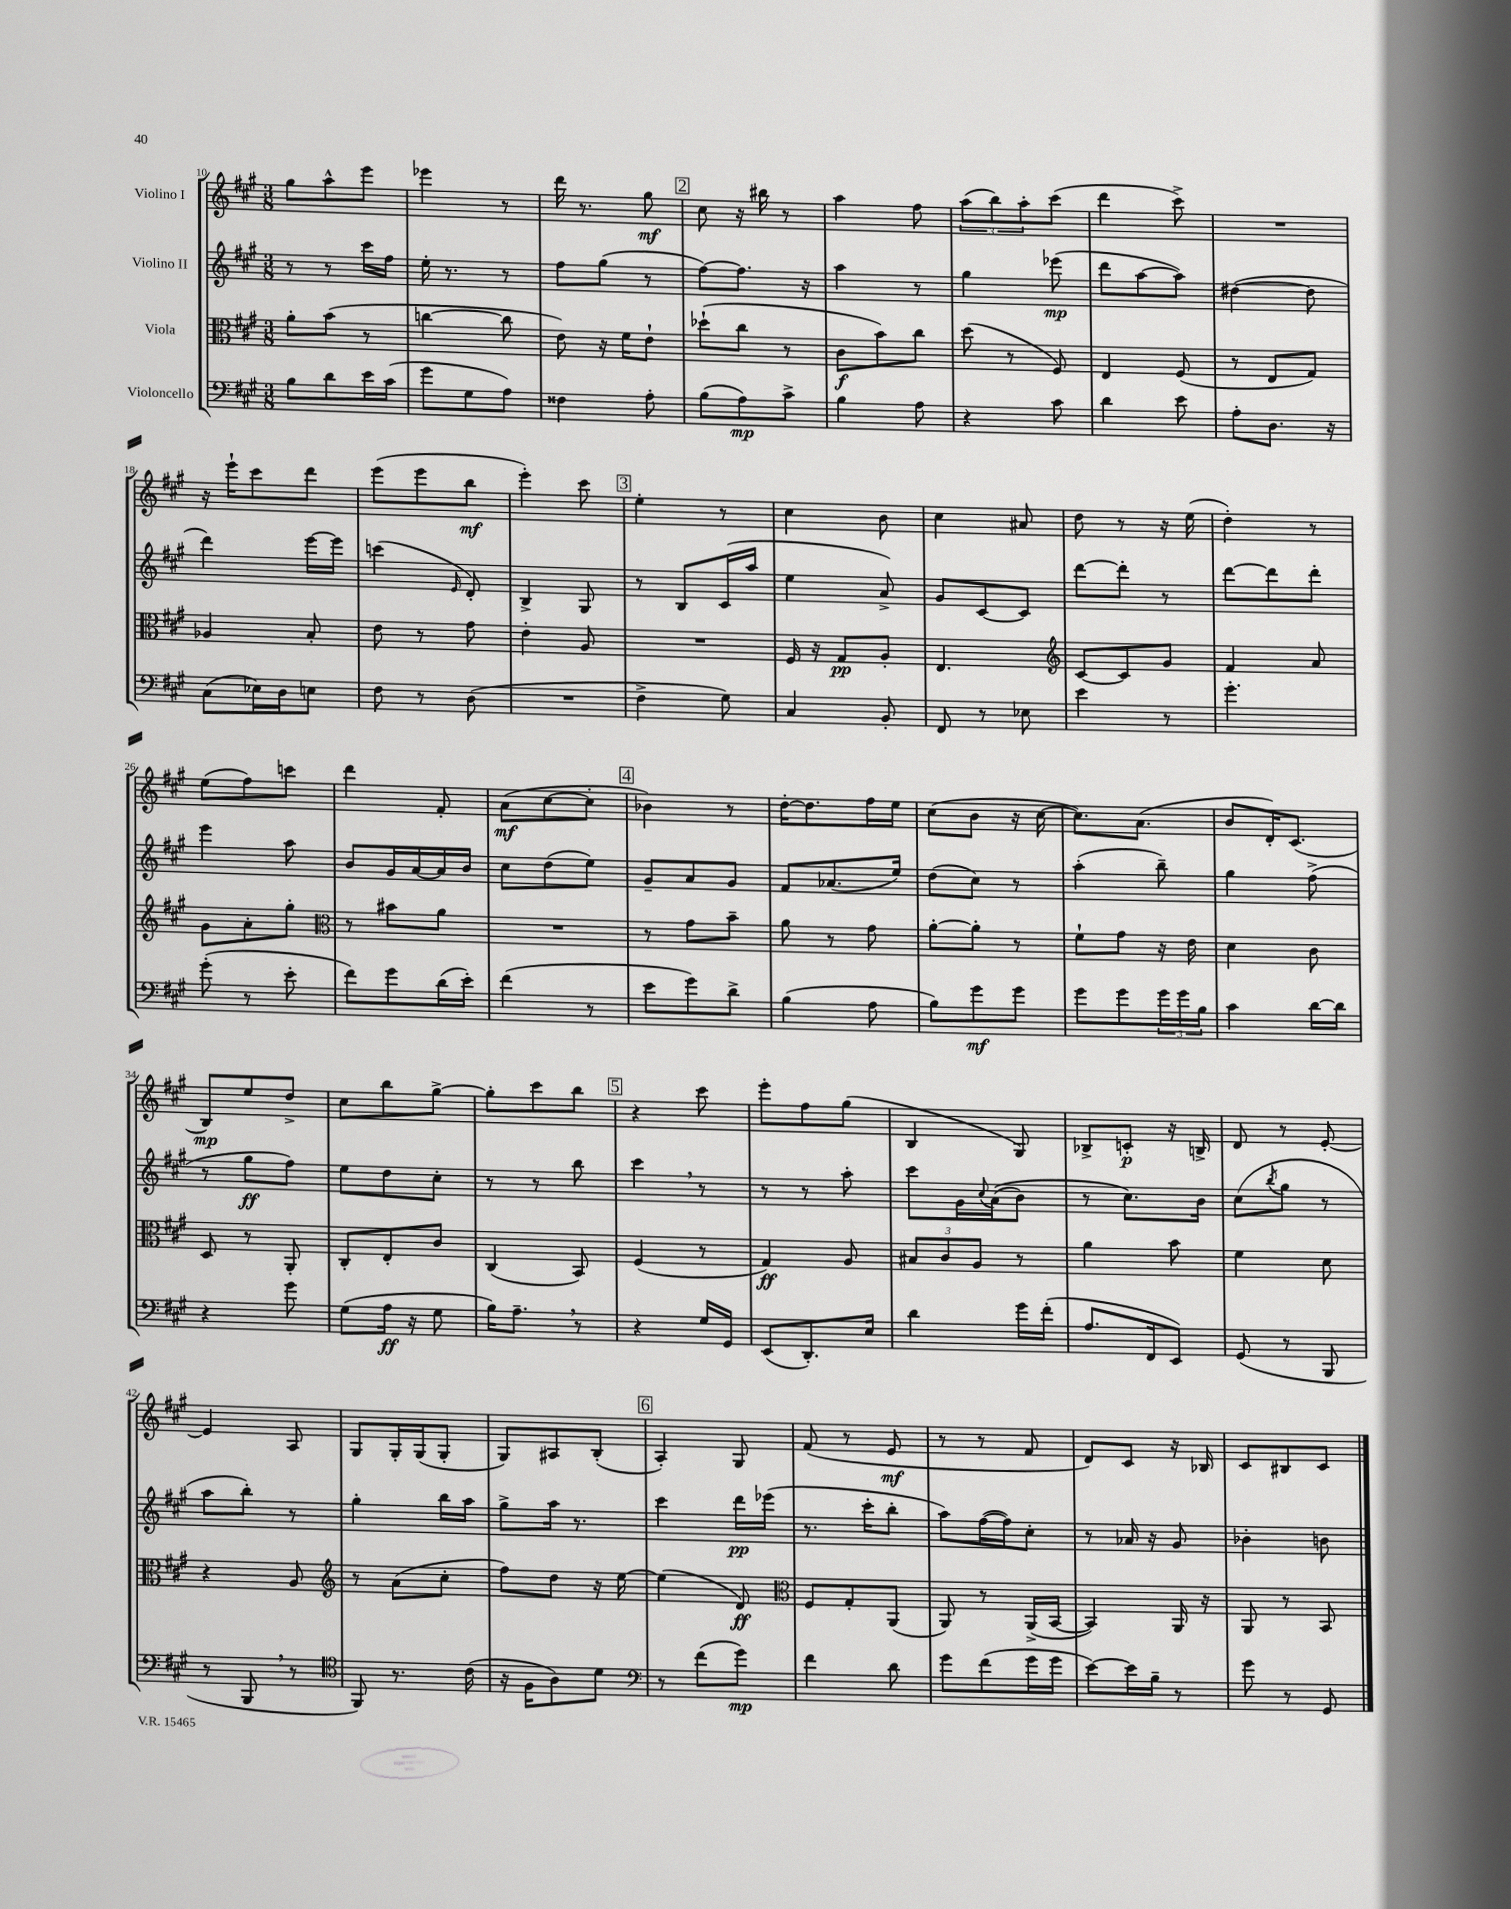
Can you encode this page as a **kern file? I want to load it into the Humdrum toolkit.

**kern	**kern	**kern	**kern
*staff4	*staff3	*staff2	*staff1
*clefF4	*clefC3	*clefG2	*clefG2
*k[f#c#g#]	*k[f#c#g#]	*k[f#c#g#]	*k[f#c#g#]
*M3/8	*M3/8	*M3/8	*M3/8
8B	8a'	8r	8gg#
8d	(8b	8r	8aa^^
16e	8r	16ccc#	8eee
(16c#	.	16ff#	.
=	=	=	=
8g#	[4cc	16ee'	4eee-
.	.	8.r	.
8G#	.	.	.
8A)	8cc]	8r	8r
=	=	=	=
4F##	8e)	8ff#	16ddd
.	.	.	8.r
.	16r	(8gg#	.
.	16f#	.	.
8A'	8e`	8r	8gg#
=	=	=	=
(8B	(8dd-`	[8ff#)	8cc#
8A)	8cc#	8.ff#]	16r
.	.	.	16bb#
8c#^	8r	.	8r
.	.	16r	.
=	=	=	=
4B	8c#	4aa	4aa
.	8b)	.	.
8A	8cc#	8r	8ff#
=	=	=	=
4r	(8dd	4gg#	(12aa
.	.	.	12bb)
.	8r	.	.
.	.	.	12aa'
8c#	8F#)	(8eee-	(8ccc#
=	=	=	=
4d	4E	8ddd	4ddd
.	.	[8aa	.
8e	(8F#	8aa])	8ccc#^)
=	=	=	=
8A'	8r	([4dd#	4.r
8.D	8E	.	.
.	8G#)	8dd#]	.
16r	.	.	.
=	=	=	=
(8C#	4A-	4ddd)	16r
.	.	.	16eee`
16E-)	.	.	8ccc#
16D	.	.	.
8E	8B'	[16eee	8ddd
.	.	16eee]	.
=	=	=	=
8F#	8e	(4ccc	(8eee
8r	8r	.	8eee
.	.	16qqe	.
(8D	8g#	8d')	8bb
=	=	=	=
4.r	4e'	4B^	4eee')
.	8A	8G#	8ccc#
=	=	=	=
4F#^	4.r	8r	4ee'
.	.	8B	.
8G#)	.	(16c#	8r
.	.	16aa	.
=	=	=	=
4C#	16F#	4ee	4cc#
.	16r	.	.
.	8G#	.	.
8BB'	8A'	8a^)	8b
=	=	=	=
8FF#	4.E	8g#	4cc#
8r	.	[8c#	.
8E-	.	8c#]	8a#
=	=	=	=
*	*clefG2	*	*
4e	[8c#	[8ddd	8dd
.	8c#]	8ddd']	8r
8r	8g#	8r	16r
.	.	.	(16ee
=	=	=	=
4.g#'	4f#	[8ddd	4dd')
.	.	8ddd]	.
.	8a	8ddd'	8r
=	=	=	=
(8g#'	8g#	4eee	(8ee
8r	8a'	.	8ff#)
8e'	8gg#'	8aa	8ccc
=	=	=	=
*	*clefC3	*	*
8f#)	8r	8b	4ddd
8g#	8b#	16g#	.
.	.	[16a	.
(16d	8a	16a]	8f#'
16e')	.	16b	.
=	=	=	=
(4f#	4.r	8cc#	(8a
.	.	(8dd	[8cc#
8r	.	8ee)	8cc#']
=	=	=	=
8e	8r	8g#~	4b-)
8g#)	8g#	8a	.
8d^	8b~	8g#	8r
=	=	=	=
(4B	8a	8f#	[16dd'
.	.	.	8.dd]
.	8r	(8.a-	.
8A	8g#	.	16ff#
.	.	16ee)	16ee
=	=	=	=
8B)	[8a'	(8dd	(8cc#
8g#	8a']	8cc#)	8b
8g#	8r	8r	16r
.	.	.	[16cc#
=	=	=	=
8g#	8f#`	(4aa'	8.cc#])
8g#	8g#	.	.
.	.	.	(8.a
24g#	16r	8bb~)	.
24g#	.	.	.
.	16e	.	.
24B	.	.	.
=	=	=	=
4c#	4d	4gg#	8b
.	.	.	16d')
.	.	.	(8.c#
[16d	8c#	(8ff#^	.
16d]	.	.	.
=	=	=	=
4r	8D	8r	8B)
.	8r	8gg#	8ee
8g#	8AA'	8ff#)	8dd^
=	=	=	=
(8G#	8C#'	8ee	8cc#
16A	8E'	8dd	8bb
16r	.	.	.
8G#	8c#	8cc#'	[8gg#^
=	=	=	=
16B)	(4C#	8r	8gg#']
8.A~	.	.	.
.	.	8r	8ccc#
8r	8BB)	8bb	8bb
=	=	=	=
4r	(4F#	4ccc#	4r
16G#	8r	8r	8ccc#
16GG#	.	.	.
=	=	=	=
(8EE	4G#)	8r	8eee'
8.DD')	.	8r	8ff#
.	8A	8aa'	(8gg#
16E	.	.	.
=	=	=	=
4d	12B#	8ccc#	4B
.	12c#	.	.
.	.	16g#	.
.	12A	.	.
.	.	8qqcc#	.
.	.	&((16a	.
16g#	8r	8b)	8G#)
(16f#'	.	.	.
=	=	=	=
8.A	4a	8r	8B-^
.	.	8.cc#&)	8c'
16FF#	.	.	.
8EE)	8b	.	16r
.	.	16b	16B^
=	=	=	=
(8GG#	4f#	(8cc#	8d
.	.	8qbb	.
8r	.	8gg#	8r
8BBB	8d	8r	[8e'
=	=	=	=
8r	4r	8aa	4e]
8BBB	.	8bb')	.
8r	8A	8r	8A
=	=	=	=
*clefC4	*clefG2	*	*
8FF#)	8r	4gg#'	8G#
8.r	(8a	.	16G#'
.	.	.	(16G#
.	8cc#'	16bb	8G#'
(16c#	.	16aa	.
=	=	=	=
16r	8ff#)	8gg#^	8G#)
16F#	.	.	.
8A)	8dd	16aa	8A#
.	.	8.r	.
8d	16r	.	(8B'
.	[16ee	.	.
=	=	=	=
*clefF4	*	*	*
8r	(4ee]	4ccc#	4A')
(8f#	.	.	.
8g#)	8d)	16ddd	8G#
.	.	(16eee-	.
=	=	=	=
*	*clefC3	*	*
4f#	8F#	8.r	(8f#
.	8G#'	.	8r
.	.	16ccc#'	.
8d	(8AA	8bb'	8e
=	=	=	=
8g#	8AA)	8aa)	8r
(8f#	8r	([16ff#	8r
.	.	16ff#])	.
16g#	(16AA^	8cc#'	8f#
16g#	[16BB	.	.
=	=	=	=
[8e)	4BB])	8r	8d)
16e]	.	16a-	8c#
16B~	.	16r	.
8r	16AA	8g#	16r
.	16r	.	16B-
=	=	=	=
8g#	8AA	4b-'	8c#
8r	8r	.	8B#
8GG#	8BB	8b	8c#
==	==	==	==
*-	*-	*-	*-
